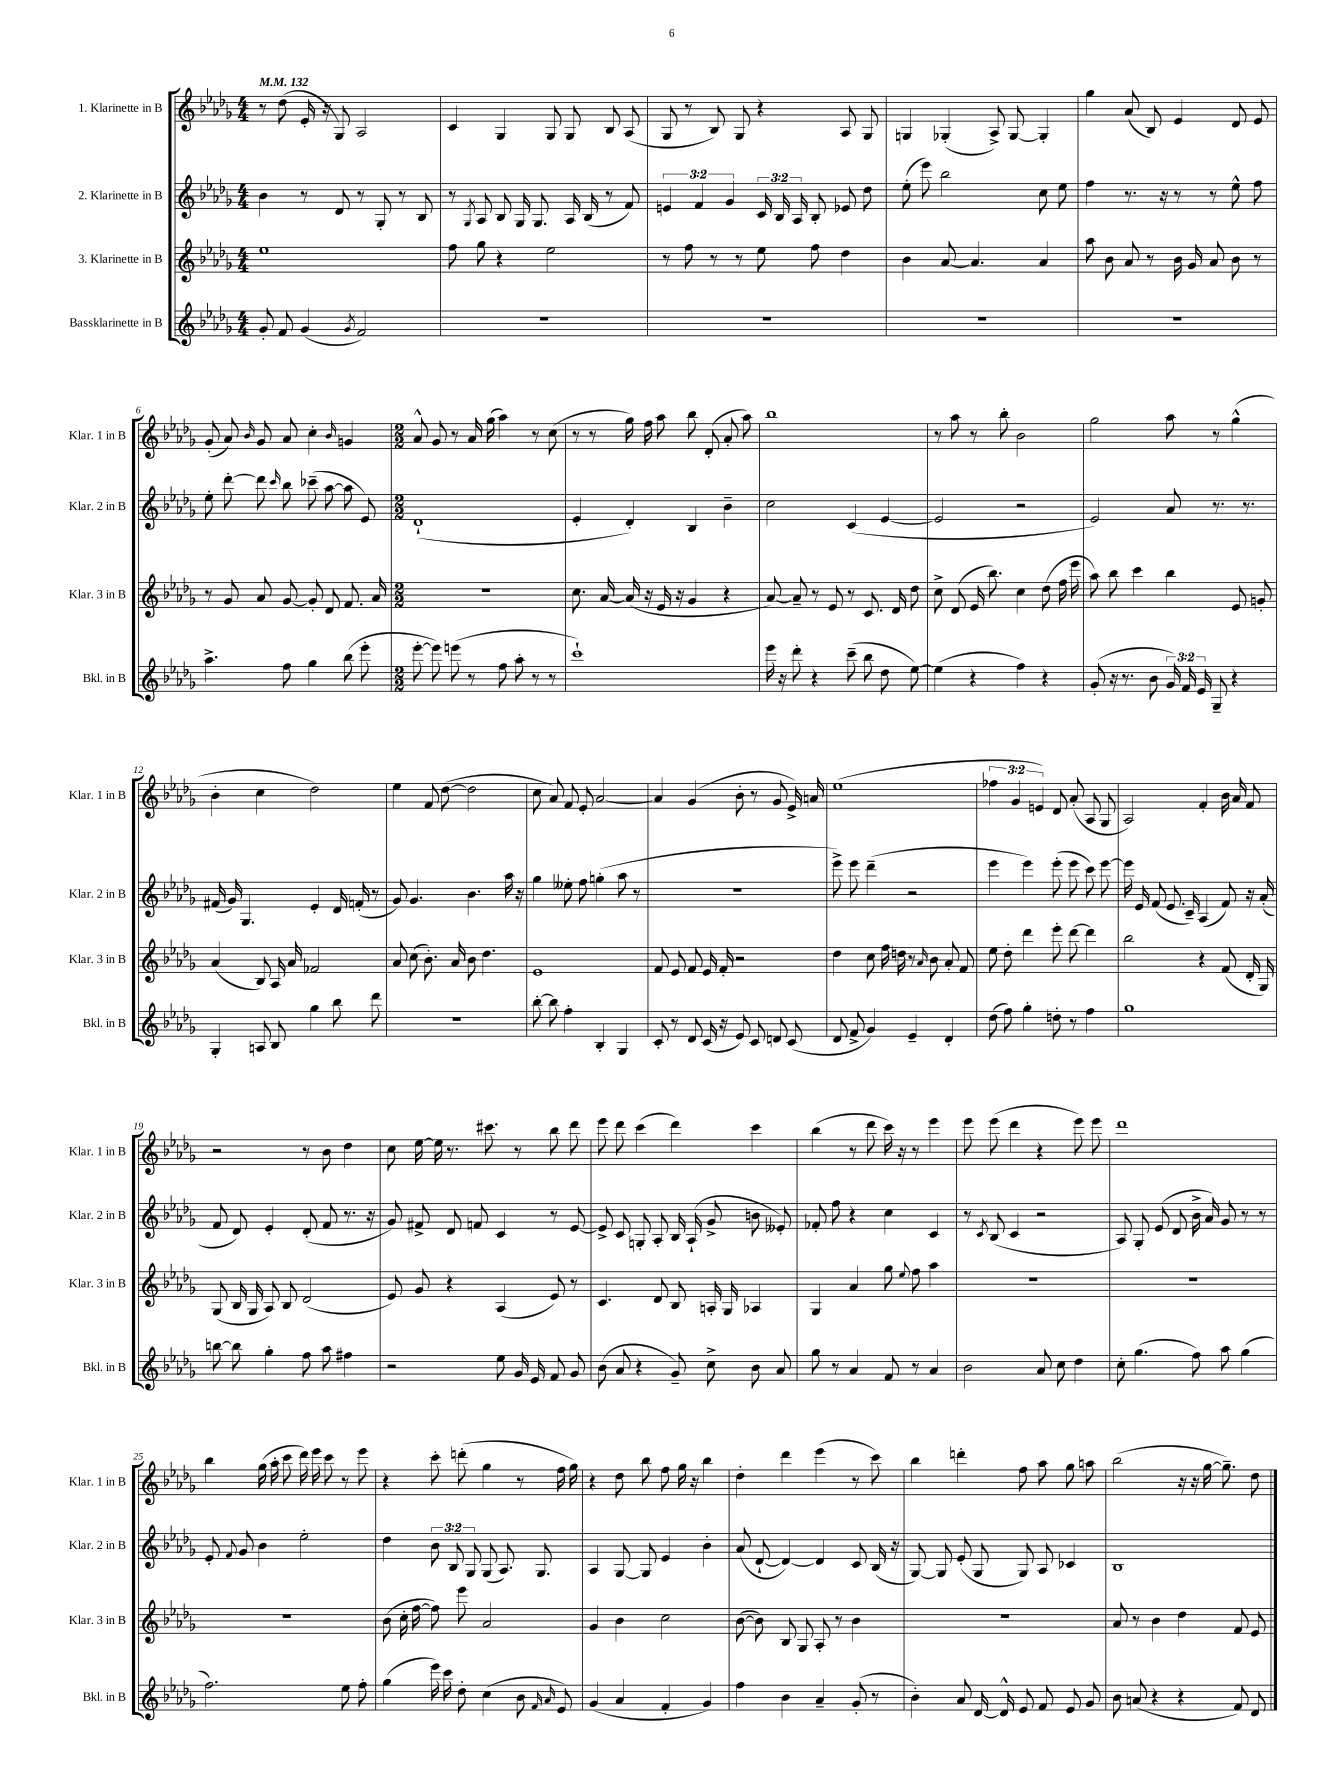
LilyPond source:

<<
\new StaffGroup <<
\new Staff = "s0" \with { instrumentName = "1. Klarinette in B" shortInstrumentName = "Klar. 1 in B" } {
    \clef treble \key des \major \numericTimeSignature \time 4/4 \override Staff.TupletNumber.text = #tuplet-number::calc-fraction-text \tempo 4 = 132
    \autoBeamOff r8 des''8( ees'16-. r16 ges8) aes2 |
    c'4 ges4 ges8 ges8 bes8 aes8( |
    ges8 r8 bes8) ges8 r4 aes8 ges8 |
    g4 ges4-.( aes8->) ges8~ ges4-. |
    ges''4 aes'8( bes8) ees'4 des'8 ees'8 |
    ges'8-.( aes'8) \grace { bes'16 } ges'8 aes'8 c''4-. \grace { bes'16 } g'4 |
    \numericTimeSignature \time 2/2 aes'8-^ ges'8 r8 aes'16 ges''16( aes''4) r8 c''8( |
    r8 r8 ges''16) f''16 aes''8 bes''8 des'8-.( aes'8-. aes''8) |
    bes''1 |
    r8 aes''8 r8 bes''8-. bes'2 |
    ges''2 aes''8 r8 ges''4-^( |
    bes'4-. c''4 des''2) |
    ees''4 f'8 des''8~( des''2 |
    c''8 aes'8) f'8 ees'8-. aes'2~ |
    aes'4 ges'4( bes'8-. r8 ges'8 ees'16->) a'16 |
    ees''1( |
    \tuplet 3/2 { fes''4 ges'4 e'4) } des'8 aes'8-.( aes8 ges8 |
    aes2) f'4-. bes'16 aes'16 f'8 |
    r2 r8 bes'8 des''4 |
    c''8 ees''16~ ees''16 r8. cis'''8. r8 bes''8 des'''8 |
    ees'''8 des'''8 c'''4( des'''4) c'''4 |
    bes''4( r8 des'''8 c'''16) r16 r8 ees'''4 |
    ees'''8 ees'''8( des'''4 r4 ees'''8) ees'''8 |
    des'''1 |
    bes''4 ges''16( aes''16-. c'''8 des'''16) ees'''16 c'''8 r8 ees'''8 |
    r4 c'''8-. d'''8-.( ges''4 r8 f''16 ges''16) |
    r4 des''8 bes''8 f''8 ges''16 r16 bes''4 |
    des''4-. des'''4 ees'''4( r8 c'''8) |
    bes''4 d'''4-. f''8 aes''8 ges''8 a''8 |
    bes''2( r16 r16 ges''16~ ges''8.--) des''8 \bar "|." |
}
\new Staff = "s1" \with { instrumentName = "2. Klarinette in B" shortInstrumentName = "Klar. 2 in B" } {
    \clef treble \key des \major \numericTimeSignature \time 4/4 \override Staff.TupletNumber.text = #tuplet-number::calc-fraction-text
    \autoBeamOff bes'4 r8 des'8 r8 ges8-. r8 bes8 |
    r8 \acciaccatura { ges8 } aes8 bes8 ges16 ges8. aes16 bes16( r8 f'8) |
    \tuplet 3/2 { e'4 f'4 ges'4 } \tuplet 3/2 { c'16 bes16 aes16 } bes8-. ees'8 des''8 |
    ees''8-.( ees'''8) bes''2 c''8 ees''8 |
    f''4 r8. r16 r8 r8 ees''8-^ f''8 |
    ees''8-. des'''8~-. des'''8 \grace { c'''16 } bes''8 ces'''8--( aes''8~ aes''8 ees'8) |
    \numericTimeSignature \time 2/2 des'1-!( |
    ees'4-. des'4-.) bes4 bes'4-- |
    c''2 c'4( ees'4~ |
    ees'2 r2 |
    ees'2) aes'8 r8. r8. |
    fis'16( ges'16) ges4. ees'4-. des'16 f'16-.( r8 |
    ges'8) ges'4. bes'4. aes''16 r16 |
    ges''4 eeses''8-. f''8 g''4-.( aes''8 r8 |
    r1 |
    ees'''8->) ees'''8 des'''4--( r2 |
    ees'''4 ees'''4) ees'''8-.( ees'''8 c'''8) ees'''8~ |
    ees'''16 ees'16 f'8( ees'8. c'16--) aes4( f'8) r16 aes'16-.( |
    f'8 des'8) ees'4-. des'8-.( f'8 r8. r16 |
    ges'8) fis'8-> des'8 f'8 c'4 r8 ees'8~ |
    ees'8-> c'8 g8-. aes8-. bes16 aes16-!( ges'8-> b'8 eeses'8-.) |
    fes'8-. f''8 r4 c''4 c'4 |
    r8 \acciaccatura { c'8 } bes8( c'4 r2 |
    aes8) ges8-. ees'8( des'8 bes'16-> aes'16) ges'8 r8 r8 |
    ees'8-. \appoggiatura { f'8 } ges'8 bes'4 ees''2-. |
    des''4 \tuplet 3/2 { bes'8 bes8 ges8 } ges8( aes8.) ges8. |
    aes4 ges8~ ges8 ees'4 bes'4-. |
    aes'8( des'8~-! des'4~) des'4 c'8 bes16( r16 |
    ges8~) ges8 ees'8-.( ges8 ges8) aes8 ces'4 |
    bes1 \bar "|." |
}
\new Staff = "s2" \with { instrumentName = "3. Klarinette in B" shortInstrumentName = "Klar. 3 in B" } {
    \clef treble \key des \major \numericTimeSignature \time 4/4
    \autoBeamOff ees''1 |
    f''8 ges''8 r4 ees''2 |
    r8 f''8 r8 r8 ees''8 f''8 des''4 |
    bes'4 aes'8~ aes'4. aes'4 |
    aes''8 bes'8 aes'8 r8 bes'16 ges'16 aes'8 bes'8 r8 |
    r8 ges'8 aes'8 ges'8~ ges'8-. des'8 f'8. aes'16 |
    \numericTimeSignature \time 2/2 R1 |
    c''8. aes'16~ aes'16( r16 ees'16 r16 ges'4 r4 |
    aes'8~) aes'8-- r8 ees'8 r8 c'8. des'16 des''8 |
    c''8-> des'8( ees'16 bes''8.) c''4 des''8( f''16 ees'''16 |
    aes''8) bes''8 c'''4 bes''4 ees'8 g'8-. |
    aes'4( bes8) aes16 aes'16 fes'2 |
    aes'8 c''8( bes'8.-.) aes'16 bes'8 des''4. |
    ees'1 |
    f'8 ees'8 f'8 ees'16 f'16-. r2 |
    des''4 c''8 f''16 d''16 r8 \grace { aes'16 } bes'8 aes'8-. f'8 |
    ees''8 des''8-. des'''4 ees'''8-. des'''8~ des'''4 |
    bes''2 r4 f'8( des'16-. ges16) |
    ges8( bes16 ges16 aes8) bes8 des'2( |
    ees'8) ges'8 r4 aes4( ees'8) r8 |
    c'4. des'8 bes8 a16-. ges16 aes4 |
    ges4 aes'4 ges''8 \appoggiatura { ees''8 } f''8 aes''4 |
    R1 |
    R1 |
    R1 |
    bes'8( c''16-. f''16~ f''8) ees'''8 aes'2 |
    ges'4 bes'4 c''2 |
    bes'8~( bes'8) bes8 ges8 aes8-. r8 bes'4 |
    r1 |
    aes'8 r8 bes'4 des''4 f'8 ees'8 \bar "|." |
}
\new Staff = "s3" \with { instrumentName = "Bassklarinette in B" shortInstrumentName = "Bkl. in B" } {
    \clef treble \key des \major \numericTimeSignature \time 4/4 \override Staff.TupletNumber.text = #tuplet-number::calc-fraction-text
    \autoBeamOff ges'8-. f'8 ges'4( \acciaccatura { ges'8 } f'2) |
    R1 |
    R1 |
    R1 |
    R1 |
    aes''4.-> f''8 ges''4 bes''8( ees'''8-. |
    \numericTimeSignature \time 2/2 ees'''8~-. ees'''8) e'''8( r8 f''8 aes''8-. r8 r8 |
    c'''1-!) |
    ees'''16 r16 des'''8-. r4 c'''8--( bes''8 des''8 ees''8~) |
    ees''4( r4 f''4) r4 |
    ges'8-.( r16 r8. bes'8 \tuplet 3/2 { ges'16) f'16 ees'16 } ges8-- r4 |
    ges4-. a8 bes8 ges''4 bes''8 des'''8 |
    r1 |
    bes''8~-. bes''8 f''4-. bes4-. ges4 |
    c'8-. r8 des'8 c'16( r16 ees'8) c'8 d'8 c'8( |
    des'8 f'8-> ges'4) ees'4-- des'4-. |
    des''8( f''8) ges''4-. d''8-. r8 f''4 |
    ges''1 |
    b''8~ b''8 ges''4-. f''8 aes''8 fis''4 |
    r2 ees''8 ges'16 ees'16 f'8 ges'8 |
    bes'8( aes'8 r4 ges'8--) c''8-> bes'8 aes'8 |
    ges''8 r8 aes'4 f'8 r8 aes'4 |
    bes'2 aes'8 c''8 des''4 |
    c''8-. ges''4.( f''8) aes''8 ges''4( |
    f''2.) ees''8 f''8-. |
    ges''4( ees'''16) c'''16 des''8-. c''4( bes'8 \grace { f'16 aes'16 } ees'8) |
    ges'4( aes'4 f'4-. ges'4) |
    f''4 bes'4 aes'4-- ges'8-.( r8 |
    bes'4-.) aes'8 des'16~ des'16-^ ees'8 f'8 ees'8 ges'8 |
    bes'8 a'8( r4 r4 f'8) des'8 \bar "|." |
}
>>
>>
